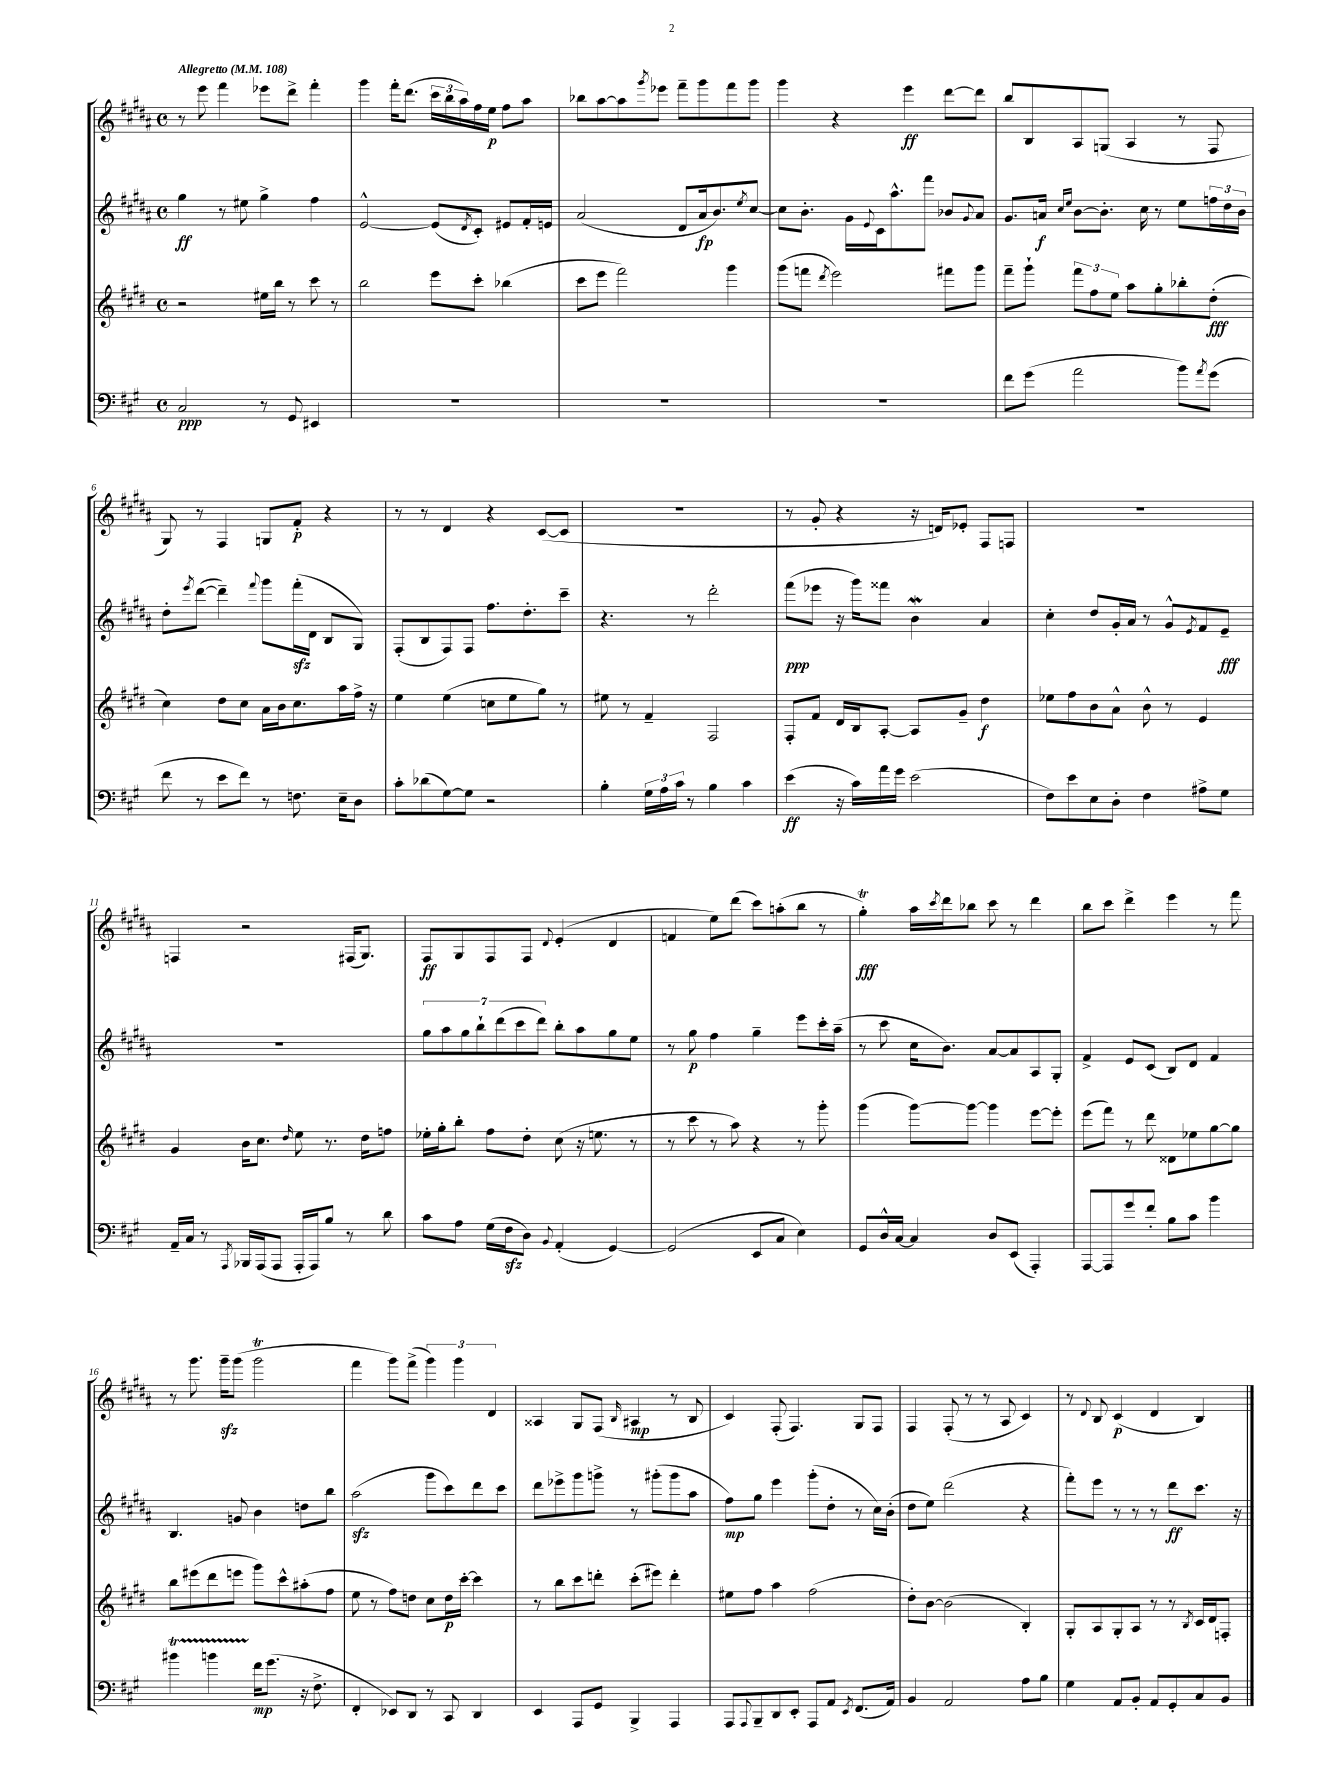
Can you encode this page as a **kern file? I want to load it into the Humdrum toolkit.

**kern	**dynam	**kern	**dynam	**kern	**dynam	**kern	**dynam
*part4	*part4	*part3	*part3	*part2	*part2	*part1	*part1
*staff4	*staff4	*staff3	*staff3	*staff2	*staff2	*staff1	*staff1
*clefF4	*	*clefG2	*	*clefG2	*	*clefG2	*
*k[f#c#g#]	*	*k[f#c#g#d#]	*	*k[f#c#g#d#a#]	*	*k[f#c#g#d#a#]	*
*M4/4	*	*M4/4	*	*M4/4	*	*M4/4	*
*met(c)	*	*met(c)	*	*met(c)	*	*met(c)	*
*MM108	*	*MM108	*	*MM108	*	*MM108	*
=1	=1	=1	=1	=1	=1	=1	=1
!	!	!	!	!	!	!LO:TX:a:B:t=Allegretto	!
2C#/	ppp	2r	.	4gg#\	ff	8r	.
.	.	.	.	.	.	8eee\	.
.	.	.	.	8r	.	4fff#\	.
.	.	.	.	8ee#X\	.	.	.
8r	.	16ee#X\LL	.	4gg#^\	.	8eee-X\L	.
.	.	16bb\JJ	.	.	.	.	.
8GG#/	.	8r	.	.	.	8ddd#^\J	.
4EE#X/	.	8ccc#\	.	4ff#\	.	4fff#'\	.
.	.	8r	.	.	.	.	.
=2	=2	=2	=2	=2	=2	=2	=2
1r	.	2bb\	.	[2e^^/	.	4ggg#\	.
.	.	.	.	.	.	16fff#'\KL	.
.	.	.	.	.	.	(8.ddd#\J	.
.	.	8eee\L	.	(8e/L]	.	24ccc#\LL	.
.	.	.	.	.	.	24bb\	.
.	.	.	.	.	.	24aa#\)	.
.	.	.	.	8qd#/	.	.	.
.	.	8ccc#'\J	.	8c#'/J)	.	16ff#\	.
.	.	.	.	.	.	16ee\JJ	p
.	.	(4bb-X\	.	8e#X/L	.	8ff#\L	.
.	.	.	.	16f#'/L	.	8aa#\J	.
.	.	.	.	16en/JJ	.	.	.
=3	=3	=3	=3	=3	=3	=3	=3
1r	.	8ccc#\L	.	(2a#/	.	8bb-X\L	.
.	.	8eee\J	.	.	.	[8aa#\	.
.	.	2fff#\)	.	.	.	8aa#\]	.
.	.	.	.	.	.	8qggg#/	.
.	.	.	.	.	.	8eee-X\J	.
.	.	.	.	8d#/L	.	8fff#~\L	.
.	.	.	.	16a#/k	fp	8ggg#\	.
.	.	.	.	8.b/)	.	.	.
.	.	4ggg#\	.	.	.	8fff#\	.
.	.	.	.	8qee/	.	.	.
.	.	.	.	[8cc#/J	.	8ggg#\J	.
=4	=4	=4	=4	=4	=4	=4	=4
1r	.	(8ggg#\L	.	8cc#\L]	.	4ggg#\	.
.	.	8fffn\J	.	8.b'\J	.	.	.
.	.	8qddd#/	.	.	.	.	.
.	.	2eee\)	.	.	.	4r	.
.	.	.	.	16g#\LL	.	.	.
.	.	.	.	8qqe/	.	.	.
.	.	.	.	16c#\J	.	.	.
.	.	.	.	8.aa#^^\	.	.	.
.	.	.	.	.	.	4eee\	ff
.	.	.	.	8fff#\J	.	.	.
.	.	8fff#X\L	.	8b-X/L	.	[8ddd#\L	.
.	.	.	.	8qqg#/	.	.	.
.	.	8ggg#\J	.	8a#/J	.	8ddd#\J]	.
=5	=5	=5	=5	=5	=5	=5	=5
8f#\L	.	8fff#~\L	.	8.g#/L	.	8bb/L	.
(8g#\J	.	8ggg#`\J	.	.	.	8B/	.
.	.	.	.	16an/Jk	f	.	.
.	.	.	.	16qqcc#/LL	.	.	.
.	.	.	.	16qqee/JJ	.	.	.
2a\	.	12fff#\L	.	[8b\L	.	8A#/	.
.	.	12ff#\	.	.	.	.	.
.	.	.	.	8.b'\J]	.	(8Gn/J	.
.	.	12ee\J	.	.	.	.	.
.	.	8aa\L	.	.	.	4A#/	.
.	.	.	.	16cc#\	.	.	.
.	.	8gg#'\	.	8r	.	.	.
8b\L)	.	8bb-X'\	.	8ee\L	.	8r	.
8qa/	.	.	.	.	.	.	.
(8g#\J	.	(8dd#'\J	fff	24ffn\L	.	8F#/	.
.	.	.	.	24dd#\	.	.	.
.	.	.	.	24b\JJ	.	.	.
!!LO:LB:g=z
=6	=6	=6	=6	=6	=6	=6	=6
8f#\	.	4cc#\)	.	8dd#'\L	.	8G#/)	.
.	.	.	.	8qeee/	.	.	.
8r	.	.	.	([8ddd#\J	.	8r	.
8e\L	.	8dd#\L	.	4ddd#~\])	.	4F#/	.
8f#\J)	.	8cc#\J	.	.	.	.	.
.	.	.	.	8qqfff#/	.	.	.
8r	.	16a\LL	.	8ggg#\L	.	8Gn/L	.
.	.	16b\J	.	.	.	.	.
8.Fn\	.	8.cc#\	.	(16fff#zz'\L	.	8f#'/J	p
.	.	.	.	16d#\JJ	.	.	.
.	.	.	.	8B/L	.	4r	.
16E~\KL	.	16aa\L	.	.	.	.	.
8D\J	.	16ff#^\JJ	.	8G#/J)	.	.	.
.	.	16r	.	.	.	.	.
=7	=7	=7	=7	=7	=7	=7	=7
8c#'\L	.	4ee\	.	(8F#'/L	.	8r	.
(8d-X\	.	.	.	8B/	.	8r	.
[8G#\)	.	(4ee\	.	8F#/)	.	4d#/	.
8G#\J]	.	.	.	8F#/J	.	.	.
2r	.	8ccn\L	.	8.ff#\L	.	4r	.
.	.	8ee\	.	.	.	.	.
.	.	.	.	8.dd#'\	.	.	.
.	.	8gg#\J)	.	.	.	([8c#/L	.
.	.	8r	.	8ccc#~\J	.	8c#/J]	.
=8	=8	=8	=8	=8	=8	=8	=8
4B'\	.	8ee#X\	.	4.r	.	1r	.
.	.	8r	.	.	.	.	.
24G#\LL	.	4f#~/	.	.	.	.	.
24A\	.	.	.	.	.	.	.
24c#\JJ	.	.	.	.	.	.	.
8r	.	.	.	8r	.	.	.
4B\	.	2F#/	.	2ddd#'\	.	.	.
4c#\	.	.	.	.	.	.	.
=9	=9	=9	=9	=9	=9	=9	=9
(4e\	ff	8F#'/L	.	(8fff#\L	ppp	8r	.
.	.	8f#/J	.	8eee-X\J	.	8g#'/	.
16r	.	16d#/LL	.	16r	.	4r	.
16c#\LL)	.	16B/J	.	16ggg#\KL)	.	.	.
16a\	.	[8A'/J	.	8fff##X\J	.	.	.
16g#\JJ	.	.	.	.	.	.	.
(2e\	.	8A/L]	.	4bw\	.	16r	.
.	.	.	.	.	.	16dn/KL)	.
.	.	8g#~/J	.	.	.	8e-X'/J	.
.	.	4dd#\	f	4a#/	.	8F#/L	.
.	.	.	.	.	.	8Fn/J	.
=10	=10	=10	=10	=10	=10	=10	=10
8F#\L)	.	8ee-X\L	.	4cc#'\	.	1r	.
8e\	.	8ff#\	.	.	.	.	.
8E\	.	8b\	.	8dd#/L	.	.	.
8D'\J	.	8a^^\J	.	16g#'/L	.	.	.
.	.	.	.	16a#/JJ	.	.	.
4F#\	.	8b^^\	.	8r	.	.	.
.	.	8r	.	8g#^^/L	.	.	.
.	.	.	.	8qe/	.	.	.
8A#X^\L	.	4e/	.	8f#/	.	.	.
8G#\J	.	.	.	8e~/J	fff	.	.
!!LO:LB:g=z
=11	=11	=11	=11	=11	=11	=11	=11
16AA~/LL	.	4g#/	.	1r	.	4Fn/	.
16C#/JJ	.	.	.	.	.	.	.
8r	.	.	.	.	.	.	.
8qAAA/	.	.	.	.	.	.	.
16BBB-X/LL	.	16b\KL	.	.	.	2r	.
(16AAA/J	.	8.cc#\J	.	.	.	.	.
8AAA/J	.	.	.	.	.	.	.
.	.	16qqdd#/	.	.	.	.	.
16AAA'/LL	.	8ee\	.	.	.	.	.
16AAA/J)	.	.	.	.	.	.	.
8B/J	.	8.r	.	.	.	.	.
8r	.	.	.	.	.	(16F#X/KL	.
.	.	16dd#\KL	.	.	.	8.G#/J)	.
8d\	.	8ffn\J	.	.	.	.	.
=12	=12	=12	=12	=12	=12	=12	=12
8c#\L	.	16ee-X'\LL	.	14gg#\L	.	8F#/L	ff
.	.	16gg#'\J	.	.	.	.	.
.	.	.	.	14aa#\	.	.	.
8A\J	.	8bb'\J	.	.	.	8G#/	.
.	.	.	.	14gg#\	.	.	.
.	.	.	.	14bb`\	.	.	.
(16G#\LL	.	8ff#\L	.	.	.	8F#/	.
.	.	.	.	(14ddd#\	.	.	.
16F#zz\J	.	.	.	.	.	.	.
.	.	.	.	14ccc#\	.	.	.
8D\J)	.	8dd#'\J	.	.	.	8F#/J	.
.	.	.	.	14ddd#\J)	.	.	.
8qqBB/	.	.	.	.	.	8qqd#/	.
(4AA'/	.	(8cc#\	.	8bb'\L	.	(4e'/	.
.	.	16r	.	8aa#\	.	.	.
.	.	8.een\	.	.	.	.	.
[4GG#/)	.	.	.	8gg#\	.	4d#/	.
.	.	8r	.	8ee\J	.	.	.
=13	=13	=13	=13	=13	=13	=13	=13
(2GG#/]	.	8r	.	8r	.	4fn/	.
.	.	8ccc#\	.	8gg#\	p	.	.
.	.	8r	.	4ff#\	.	8ee\L)	.
.	.	8aa\)	.	.	.	(8ddd#\J	.
8EE/L	.	4r	.	4gg#~\	.	8ccc#\L)	.
8C#/J	.	.	.	.	.	(8aan'\	.
4E\)	.	8r	.	8eee\L	.	8bb\J	.
.	.	8ggg#'\	.	16ccc#'\L	.	8r	.
.	.	.	.	(16aa#~\JJ	.	.	.
=14	=14	=14	=14	=14	=14	=14	=14
8GG#/L	.	(4ggg#\	.	8r	.	4gg#T'\)	fff
16D^^/L	.	.	.	8ccc#\	.	.	.
[16C#/JJ	.	.	.	.	.	.	.
4C#/]	.	[8ggg#\L)	.	16cc#\KL	.	16aa#\LL	.
.	.	.	.	.	.	8qccc#/	.
.	.	.	.	8.b\J)	.	16ddd#\J	.
.	.	8ggg#\J_	.	.	.	8bb-X\J	.
8D/L	.	4ggg#\]	.	[8a#/L	.	8ccc#\	.
(8EE/J	.	.	.	8a#/]	.	8r	.
4AAA'/)	.	[8eee\L	.	8A#/	.	4ddd#\	.
.	.	8eee'\J]	.	8G#'/J	.	.	.
=15	=15	=15	=15	=15	=15	=15	=15
[8AAA/L	.	(8eee\L	.	4f#^/	.	8bb\L	.
8AAA/]	.	8fff#\J)	.	.	.	8ccc#\J	.
8g#/	.	8r	.	8e/L	.	4ddd#^\	.
8f#'/J	.	8ddd#\	.	(8c#/J	.	.	.
8B\L	.	8d##X\L	.	8B/L)	.	4eee\	.
8c#\J	.	8ee-X\	.	8d#/J	.	.	.
4b\	.	[8gg#\	.	4f#/	.	8r	.
.	.	8gg#\J]	.	.	.	8fff#\	.
!!LO:LB:g=z
=16	=16	=16	=16	=16	=16	=16	=16
4b#Xt\	.	8bb\L	.	4.B/	.	8r	.
.	.	(8eee#X\	.	.	.	8.ggg#\	.
4bnTTT\	.	8ddd#\	.	.	.	.	.
.	.	.	.	.	.	16ggg#zz~\KL	.
.	.	8eeen\J	.	8gn/	.	(8ggg#\J	.
16f#\KL	mp	8ggg#\L)	.	4b\	.	2ggg#T\	.
(8.g#\J	.	.	.	.	.	.	.
.	.	8ccc#^^\	.	.	.	.	.
16r	.	(8aa#X'\	.	8ddn\L	.	.	.
8.F#^\	.	.	.	.	.	.	.
.	.	8ff#\J	.	8bb\J	.	.	.
=17	=17	=17	=17	=17	=17	=17	=17
4FF#'/	.	8ee\	.	(2aa#zz\	.	4fff#\	.
.	.	8r	.	.	.	.	.
8EE-X/L)	.	8ff#\L)	.	.	.	8ggg#\L)	.
8DD/J	.	8ddn\J	.	.	.	(8fff#^\J	.
8r	.	8cc#\L	.	8ggg#\L	.	6ggg#\)	.
8CC#/	.	16dd\L	p	8ccc#\)	.	.	.
.	.	.	.	.	.	6ggg#\	.
.	.	[16ccc#'\JJ	.	.	.	.	.
4DD/	.	4ccc#\]	.	8ddd#\	.	.	.
.	.	.	.	.	.	6d#/	.
.	.	.	.	8ccc#\J	.	.	.
=18	=18	=18	=18	=18	=18	=18	=18
4EE/	.	8r	.	8ddd#\L	.	4A##X/	.
.	.	8bb\L	.	8eee-X^\	.	.	.
8AAA/L	.	8ccc#\	.	8ggg#\	.	8G#/L	.
8GG#/J	.	8dddn'\J	.	8gggn^\J	.	(8F#/J	.
.	.	.	.	.	.	16qqB/	.
4BBB^/	.	(8ccc#'\L	.	8r	.	4A#X/	mp
.	.	8eee#X\J)	.	(8ggg#X'\L	.	.	.
4AAA/	.	4ddd'\	.	8ggg#\	.	8r	.
.	.	.	.	8aa#\J	.	8B/	.
=19	=19	=19	=19	=19	=19	=19	=19
8AAA/L	.	8ee#X\L	.	8ff#\L)	mp	4c#/)	.
8qqAAA/	.	.	.	.	.	.	.
8BBB~/	.	8ff#\J	.	8gg#\J	.	.	.
8DD/	.	4aa\	.	4eee\	.	(8F#'/	.
8EE'/J	.	.	.	.	.	4.F#/)	.
8AAA/L	.	(2ff#\	.	(8ggg#'\L	.	.	.
8AA/J	.	.	.	8dd#'\J	.	.	.
8qEE/	.	.	.	.	.	.	.
(8.FF#/L	.	.	.	8r	.	8G#/L	.
.	.	.	.	16cc#\LL)	.	8F#/J	.
16AA/Jk)	.	.	.	(16b'\JJ	.	.	.
=20	=20	=20	=20	=20	=20	=20	=20
4BB/	.	8dd#'\L)	.	8dd#\L	.	4F#/	.
.	.	[8b\J	.	8ee\J)	.	.	.
2AA/	.	(2b\]	.	(2ddd#\	.	(8F#'/	.
.	.	.	.	.	.	8r	.
.	.	.	.	.	.	8r	.
.	.	.	.	.	.	8A#/	.
8A\L	.	4B'/)	.	4r	.	4c#/)	.
8B\J	.	.	.	.	.	.	.
=21	=21	=21	=21	=21	=21	=21	=21
4G#\	.	8G#'/L	.	8fff#'\L)	.	8r	.
.	.	.	.	.	.	8qqd#/	.
.	.	8A/	.	8eee\J	.	8B/	.
8AA/L	.	8G#'/	.	8r	.	(4c#/	p
8BB'/J	.	8A/J	.	8r	.	.	.
8AA/L	.	8r	.	8r	.	4d#/	.
8GG#'/	.	8r	.	8ddd#\L	ff	.	.
.	.	8qB/	.	.	.	.	.
8C#/	.	16c#/LL	.	8.ccc#\J	.	4B/)	.
.	.	16d#/J	.	.	.	.	.
8BB/J	.	8Fn'/J	.	.	.	.	.
.	.	.	.	16r	.	.	.
==	==	==	==	==	==	==	==
*-	*-	*-	*-	*-	*-	*-	*-
